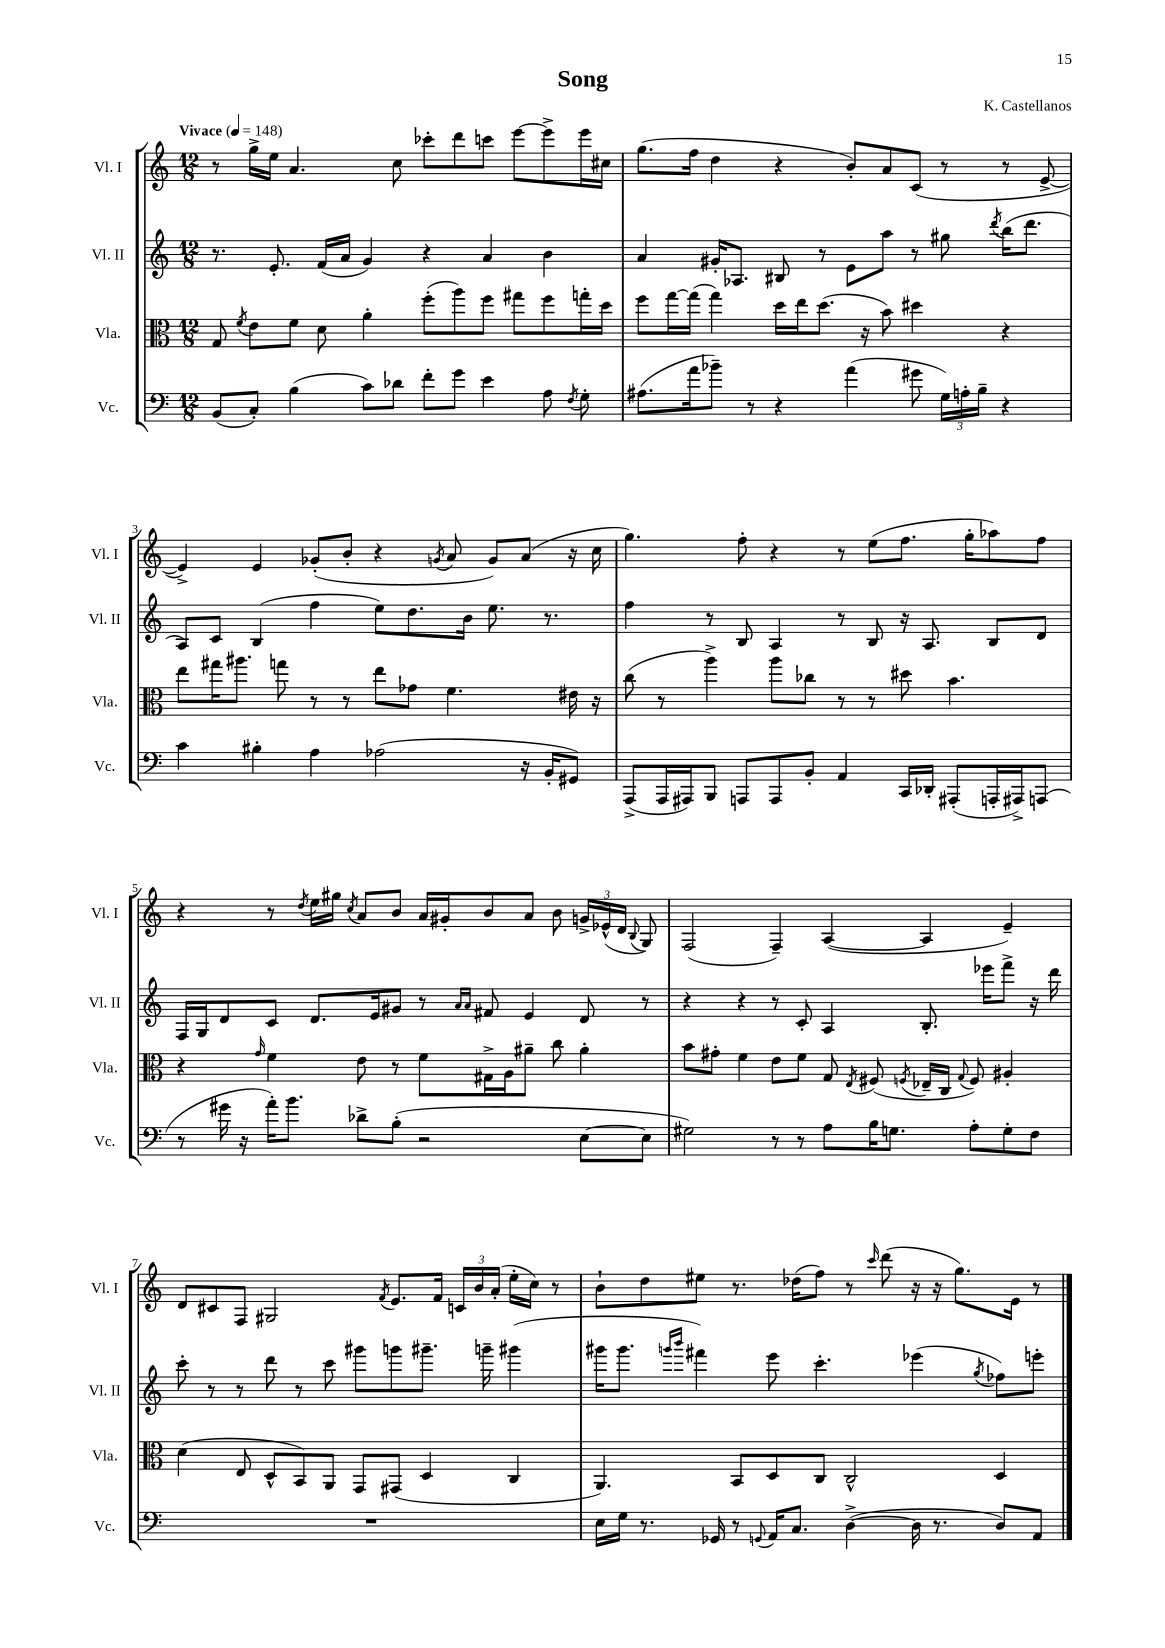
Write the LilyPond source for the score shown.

\header { title = "Song" composer = "K. Castellanos" }
<<
\new StaffGroup <<
\new Staff = "s0" \with { instrumentName = "Vl. I" shortInstrumentName = "Vl. I" } {
    \clef treble \key c \major \numericTimeSignature \time 12/8 \tempo "Vivace" 4 = 148
    \autoBeamOff r8 g''16[-> e''16] a'4. c''8 ces'''8[-. d'''8 c'''8] e'''8[~ e'''8-> e'''16 cis''16] |
    g''8.[( f''16] d''4 r4 b'8[-.) a'8 c'8]( r8 r8 e'8~-> |
    e'4->) e'4 ges'8[-.( b'8]-. r4 \acciaccatura { g'8 } a'8 g'8[) a'8]( r16 c''16 |
    g''4.) f''8-. r4 r8 e''8[( f''8.] g''16[-. aes''8) f''8] |
    r4 r8 \acciaccatura { d''8 } e''16[ gis''16] \acciaccatura { c''8 } a'8[ b'8] a'16[ gis'16-. b'8 a'8] b'8 \tuplet 3/2 { g'16[-> ees'16-^( d'16] } \appoggiatura { b8 } g8) |
    f2( f4--) a4~( a4 e'4--) |
    d'8[ cis'8 f8] gis2 \acciaccatura { f'8 } e'8.[ f'16] \tuplet 3/2 { c'16[ b'16 a'16]-.( } e''16[-. c''16]) r8 |
    b'8[-! d''8 eis''8] r8. des''16[( f''8]) r8 \grace { c'''16 } d'''8( r16 r16 g''8.[) e'16] r8 \bar "|." |
}
\new Staff = "s1" \with { instrumentName = "Vl. II" shortInstrumentName = "Vl. II" } {
    \clef treble \key c \major \numericTimeSignature \time 12/8
    \autoBeamOff r8. e'8.-. f'16[( a'16] g'4) r4 a'4 b'4 |
    a'4 gis'16[-. aes8.] bis8 r8 e'8[ a''8] r8 gis''8 \acciaccatura { d'''8 } b''16[( d'''8.] |
    a8[) c'8] b4( f''4 e''8[) d''8. b'16] e''8. r8. |
    f''4 r8 b8 a4 r8 b8 r16 a8. b8[ d'8] |
    f16[ g16 d'8 c'8] d'8.[ e'16 gis'8] r8 \grace { a'16[ a'16] } fis'8 e'4 d'8 r8 |
    r4 r4 r8 c'8-. a4 b8.-. ees'''16[ f'''8]-> r16 d'''16 |
    c'''8-. r8 r8 d'''8 r8 c'''8 gis'''8[ g'''8 gis'''8.]-- g'''16-- gis'''4( |
    gis'''16[ gis'''8.] \grace { g'''16[ b'''16] } fis'''4) e'''8 c'''4.-. ees'''4( \acciaccatura { g''8 } fes''8[) e'''8]-. \bar "|." |
}
\new Staff = "s2" \with { instrumentName = "Vla." shortInstrumentName = "Vla." } {
    \clef alto \key c \major \numericTimeSignature \time 12/8
    \autoBeamOff g8 \acciaccatura { f'8 } e'8[ f'8] d'8 a'4-. f''8[-.( a''8) f''8] gis''8[ f''8 g''16-. d''16] |
    f''8[ g''16~ g''16]( g''4) d''16[ e''16 d''8.]( r16 b'8) dis''4 r4 |
    e''8[ gis''16 ais''8.] g''8 r8 r8 e''8[ ges'8] f'4. eis'16 r16 |
    c''8( r8 a''4->) a''8[ ces''8] r8 r8 dis''8 b'4. |
    r4 \grace { g'16 } f'4 e'8 r8 f'8[ gis16-> a16 ais'8]-- c''8 ais'4-. |
    b'8[ gis'8]-. f'4 e'8[ f'8] g8 \acciaccatura { e8 } fis8( \acciaccatura { f8 } ees16[-- c16] \appoggiatura { g8 } f8) ais4-. |
    d'4( e8 d8[-^ b,8) a,8] g,8[ gis,8]( d4 c4 |
    a,4.) b,8[ d8 c8] c2-^ d4 \bar "|." |
}
\new Staff = "s3" \with { instrumentName = "Vc." shortInstrumentName = "Vc." } {
    \clef bass \key c \major \numericTimeSignature \time 12/8
    \autoBeamOff b,8[( c8]-.) b4( c'8[) des'8] f'8[-. g'8] e'4 a8 \acciaccatura { f8 } g8-. |
    ais8.[( a'16 bes'8]--) r8 r4 a'4( gis'8 \tuplet 3/2 { g16[) a16-. b16]-- } r4 |
    c'4 bis4-. a4 aes2( r16 b,16[-. gis,8]) |
    a,,8[->( a,,16 ais,,16) b,,8] a,,8[ a,,8 b,8]-. a,4 c,16[ des,16]-. ais,,8[-.( a,,16-. ais,,16->) a,,8]( |
    r8 gis'16 r16 a'16[-.) b'8.] des'8[-> b8]-.( r2 e8[~ e8] |
    gis2) r8 r8 a8[ b16 g8.] a8[-. g8-. f8] |
    R1. |
    e16[ g16] r8. ges,16 r8 \appoggiatura { g,8 } a,16[ c8.] d4~->( d16 r8. d8[) a,8] \bar "|." |
}
>>
>>
